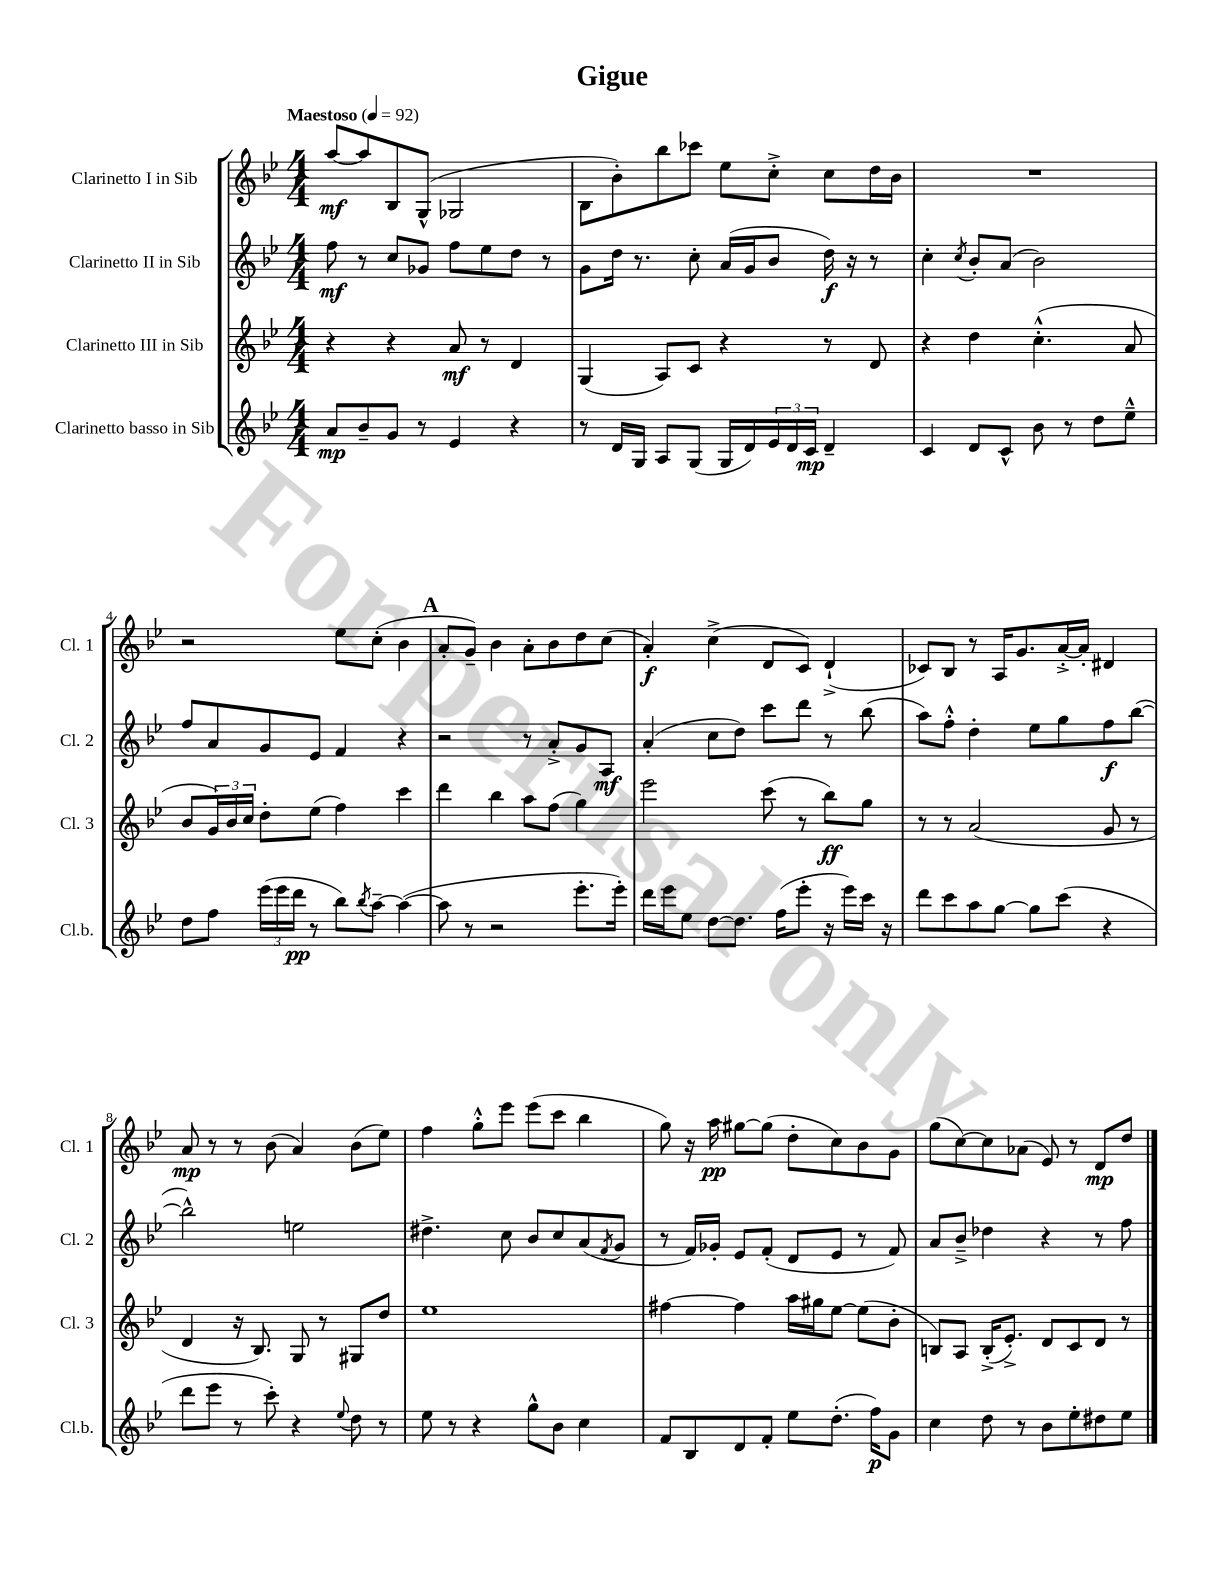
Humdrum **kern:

**kern	**dynam	**kern	**dynam	**kern	**dynam	**kern	**dynam
*part4	*part4	*part3	*part3	*part2	*part2	*part1	*part1
*staff4	*staff4	*staff3	*staff3	*staff2	*staff2	*staff1	*staff1
*I"Clarinetto basso in Sib	*	*I"Clarinetto III in Sib	*	*I"Clarinetto II in Sib	*	*I"Clarinetto I in Sib	*
*I'Cl.b.	*	*I'Cl. 3	*	*I'Cl. 2	*	*I'Cl. 1	*
*clefG2	*	*clefG2	*	*clefG2	*	*clefG2	*
*k[b-e-]	*	*k[b-e-]	*	*k[b-e-]	*	*k[b-e-]	*
*M4/4	*	*M4/4	*	*M4/4	*	*M4/4	*
*MM92	*	*MM92	*	*MM92	*	*MM92	*
=1	=1	=1	=1	=1	=1	=1	=1
!	!	!	!	!	!	!LO:TX:a:B:t=Maestoso	!
8a/L	mp	4r	.	8ff\	mf	[8aa/L	mf
8b-~/	.	.	.	8r	.	8aa/]	.
8g/J	.	4r	.	8cc/L	.	8B-/	.
8r	.	.	.	8g-X/J	.	(8G^^/J	.
4e-/	.	8a/	mf	8ff\L	.	2G-X/	.
.	.	8r	.	8ee-\	.	.	.
4r	.	4d/	.	8dd\J	.	.	.
.	.	.	.	8r	.	.	.
=2	=2	=2	=2	=2	=2	=2	=2
8r	.	(4G/	.	8g\L	.	8B-\L	.
16d/LL	.	.	.	16dd\Jk	.	8b-'\)	.
16G/JJ	.	.	.	8.r	.	.	.
8A/L	.	8A/L)	.	.	.	8bb-\	.
(8G/J	.	8c/J	.	8cc'\	.	8ccc-X\J	.
16G/LL	.	4r	.	(16a/LL	.	8ee-\L	.
16d/)	.	.	.	16g/J	.	.	.
24e-/	.	.	.	8b-/J	.	8cc'^\J	.
24d/	.	.	.	.	.	.	.
24c/JJ	mp	.	.	.	.	.	.
4d~/	.	8r	.	16dd\)	f	8cc\L	.
.	.	.	.	16r	.	.	.
.	.	8d/	.	8r	.	16dd\L	.
.	.	.	.	.	.	16b-\JJ	.
=3	=3	=3	=3	=3	=3	=3	=3
4c/	.	4r	.	4cc'\	.	1r	.
.	.	.	.	8qcc/	.	.	.
8d/L	.	4dd\	.	8b-'/L	.	.	.
8c^^/J	.	.	.	(8a/J	.	.	.
8b-\	.	(4.cc'^^\	.	2b-\)	.	.	.
8r	.	.	.	.	.	.	.
8dd\L	.	.	.	.	.	.	.
8ee-~^^\J	.	8a/	.	.	.	.	.
!!LO:LB:g=z
=4	=4	=4	=4	=4	=4	=4	=4
8dd\L	.	8b-/L	.	8ff/L	.	2r	.
8ff\J	.	24g/L)	.	8a/	.	.	.
.	.	24b-/	.	.	.	.	.
.	.	24cc/JJ	.	.	.	.	.
(24eee-\LL	.	8dd'\L	.	8g/	.	.	.
24eee-\	.	.	.	.	.	.	.
24ddd\JJ	pp	.	.	.	.	.	.
8r	.	(8ee-\J	.	8e-/J	.	.	.
8bb-\L)	.	4ff\)	.	4f/	.	8ee-\L	.
8qbb-/	.	.	.	.	.	.	.
[8aa~\J	.	.	.	.	.	(8cc'\J	.
(4aa\_	.	4ccc\	.	4r	.	4b-\	.
!!LO:REH:place=s1:t=A
=5	=5	=5	=5	=5	=5	=5	=5
8aa\]	.	4ddd\	.	2r	.	8a'/L	.
8r	.	.	.	.	.	8g~/J)	.
2r	.	4bb-\	.	.	.	4b-\	.
.	.	8aa\L	.	8r	.	8a'\L	.
.	.	(8ff\J	.	8a'^/L	.	8b-\	.
8.eee-'\L	.	4gg\)	.	8g/	.	8dd\	.
.	.	.	.	8A/J	mf	(8cc\J	.
16eee-'\Jk)	.	.	.	.	.	.	.
=6	=6	=6	=6	=6	=6	=6	=6
16ddd\LL	.	2eee-\	.	(4a'/	.	4a'/)	f
16eee-\J	.	.	.	.	.	.	.
8ee-\J	.	.	.	.	.	.	.
[8dd\L	.	.	.	8cc\L	.	(4cc^\	.
8.dd\J]	.	.	.	8dd\J)	.	.	.
.	.	(8ccc\	.	8ccc\L	.	8d/L	.
(16ff\KL	.	.	.	.	.	.	.
8eee-'\J	.	8r	.	8ddd\J	.	8c/J)	.
16r	.	8bb-\L)	ff	8r	.	(4d`^/	.
16eee-\LL)	.	.	.	.	.	.	.
16ccc\JJ	.	8gg\J	.	(8bb-\	.	.	.
16r	.	.	.	.	.	.	.
=7	=7	=7	=7	=7	=7	=7	=7
8ddd\L	.	8r	.	8aa\L)	.	8c-X/L)	.
8ccc\	.	8r	.	8ff'^^\J	.	8B-/J	.
8aa\	.	(2a/	.	4dd'\	.	8r	.
[8gg\J	.	.	.	.	.	16A/KL	.
.	.	.	.	.	.	8.g/	.
8gg\L]	.	.	.	8ee-\L	.	.	.
(8ccc\J	.	.	.	8gg\	.	[16a'^/L	.
.	.	.	.	.	.	16a'/JJ]	.
4r	.	8g/	.	8ff\	f	4d#X/	.
.	.	8r	.	([8bb-\J	.	.	.
!!LO:LB:g=z
=8	=8	=8	=8	=8	=8	=8	=8
8ddd\L	.	4d/	.	2bb-^^\])	.	8a/	mp
8eee-\J	.	.	.	.	.	8r	.
8r	.	16r	.	.	.	8r	.
.	.	8.B-/)	.	.	.	.	.
8ccc'\)	.	.	.	.	.	(8b-\	.
4r	.	8G/	.	2een\	.	4a/)	.
.	.	8r	.	.	.	.	.
8qqee-/	.	.	.	.	.	.	.
8dd\	.	8G#X/L	.	.	.	(8b-\L	.
8r	.	8dd/J	.	.	.	8ee-\J)	.
=9	=9	=9	=9	=9	=9	=9	=9
8ee-\	.	1ee-	.	4.dd#X^\	.	4ff\	.
8r	.	.	.	.	.	.	.
4r	.	.	.	.	.	8gg'^^\L	.
.	.	.	.	8cc\	.	8eee-\J	.
8gg^^\L	.	.	.	8b-/L	.	(8eee-\L	.
8b-\J	.	.	.	8cc/	.	8ccc\J	.
4cc\	.	.	.	(8a/	.	4bb-\	.
.	.	.	.	8qf/	.	.	.
.	.	.	.	8g/J	.	.	.
=10	=10	=10	=10	=10	=10	=10	=10
8f/L	.	[4ff#X\	.	8r	.	8gg\)	.
8B-/	.	.	.	16f/LL)	.	16r	.
.	.	.	.	16g-X'/JJ	.	16aa\	pp
8d/	.	4ff#\]	.	8e-/L	.	[8gg#X\L	.
8f'/J	.	.	.	(8f'/J	.	(8gg#\J]	.
8ee-\L	.	16aa\LL	.	8d/L	.	8dd'\L	.
.	.	16gg#X\J	.	.	.	.	.
(8.dd'\J	.	[8ee-\J	.	8e-/J	.	8cc\)	.
.	.	(8ee-\L]	.	8r	.	8b-\	.
16ff\KL)	p	.	.	.	.	.	.
8g\J	.	8b-'\J	.	8f/)	.	8g\J	.
=11	=11	=11	=11	=11	=11	=11	=11
4cc\	.	8Bn/L)	.	8a/L	.	(8gg\L	.
.	.	8A/J	.	8b-~^/J	.	[8cc\)	.
8dd\	.	(16B'^/KL	.	4dd-X\	.	8cc\]	.
.	.	8.e-'^/J)	.	.	.	.	.
8r	.	.	.	.	.	(8a-X\J	.
8b-\L	.	8d/L	.	4r	.	8e-/)	.
8ee-'\	.	8c/	.	.	.	8r	.
8dd#X\	.	8d/J	.	8r	.	8d/L	mp
8ee-\J	.	8r	.	8ff\	.	8dd/J	.
==	==	==	==	==	==	==	==
*-	*-	*-	*-	*-	*-	*-	*-
